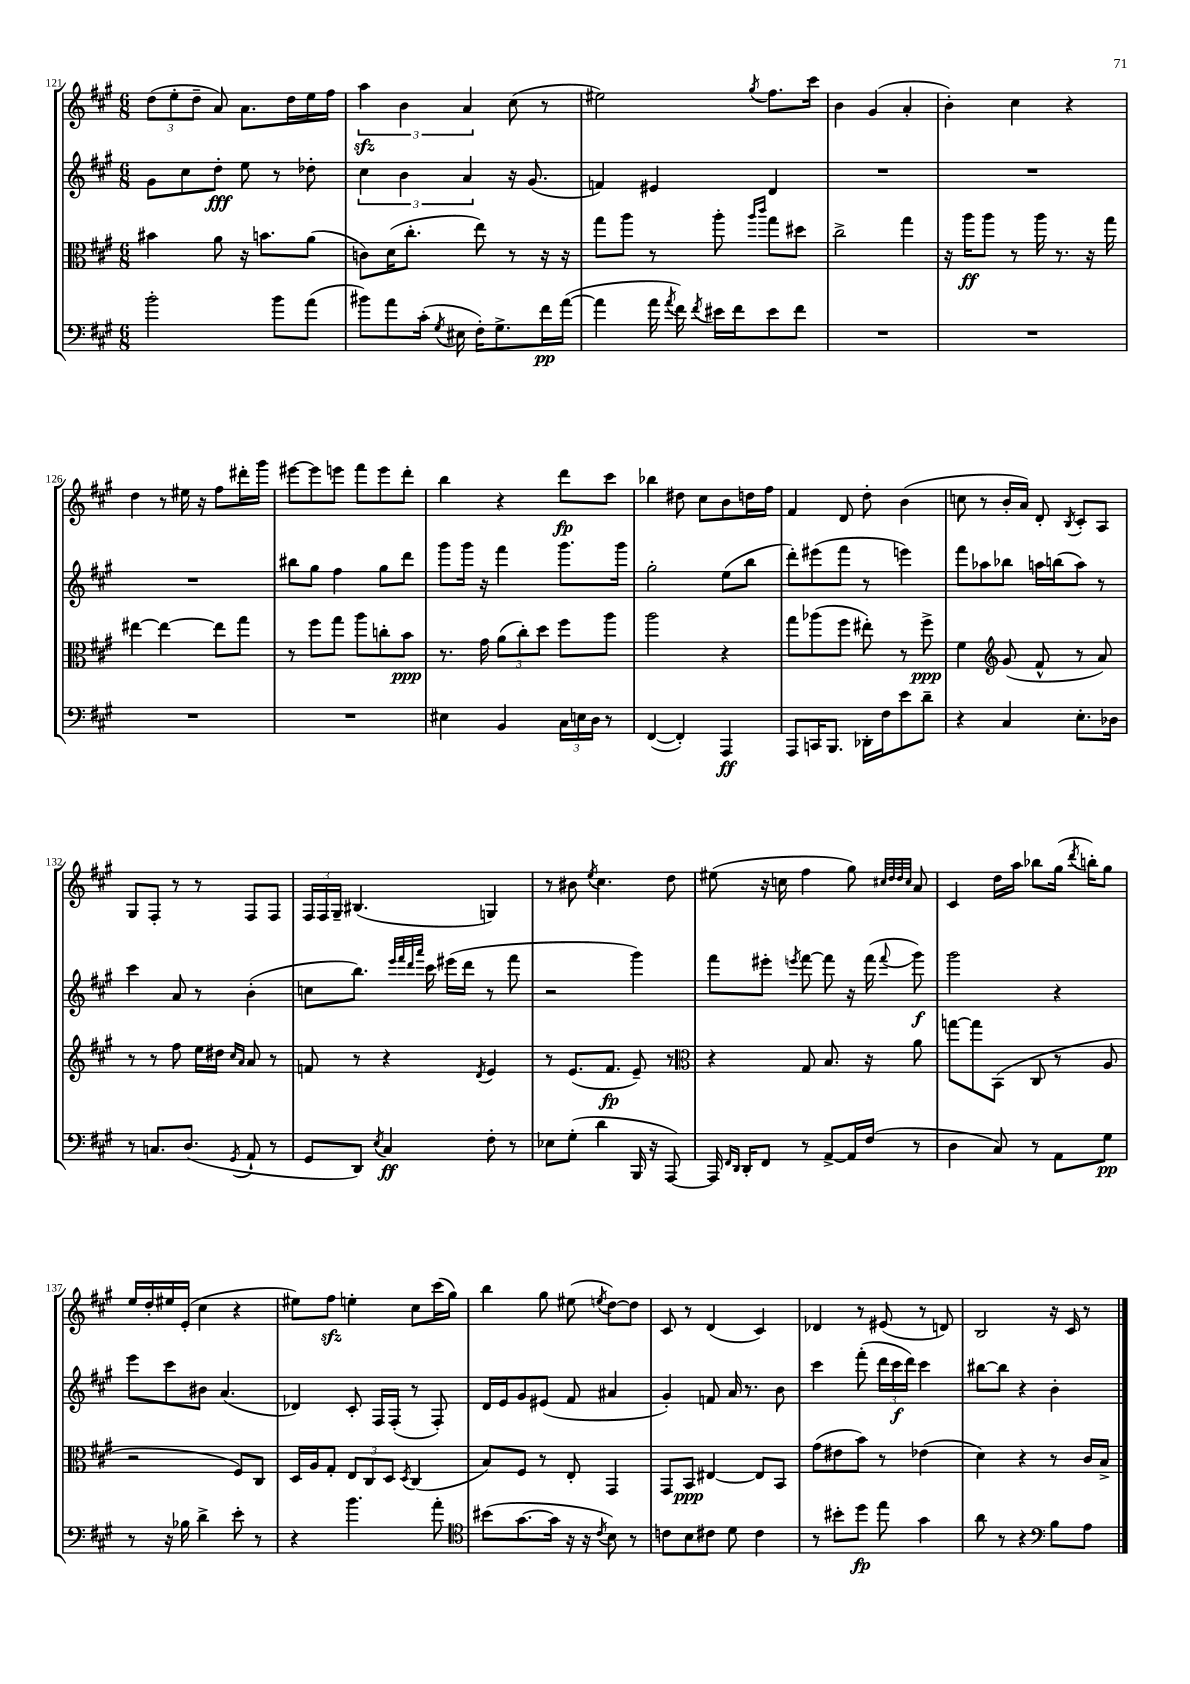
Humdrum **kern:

**kern	**dynam	**kern	**dynam	**kern	**dynam	**kern	**dynam
*part4	*part4	*part3	*part3	*part2	*part2	*part1	*part1
*staff4	*staff4	*staff3	*staff3	*staff2	*staff2	*staff1	*staff1
*clefF4	*	*clefC3	*	*clefG2	*	*clefG2	*
*k[f#c#g#]	*	*k[f#c#g#]	*	*k[f#c#g#]	*	*k[f#c#g#]	*
*M6/8	*	*M6/8	*	*M6/8	*	*M6/8	*
=121	=121	=121	=121	=121	=121	=121	=121
2b'\	.	4b#X\	.	8g#\L	.	(12dd\L	.
.	.	.	.	.	.	12ee'\	.
.	.	.	.	8cc#\	.	.	.
.	.	.	.	.	.	12dd~\J	.
.	.	8a\	.	8dd'\J	fff	8a/)	.
.	.	16r	.	8ee\	.	8.a\L	.
.	.	8.bn\L	.	.	.	.	.
8b\L	.	.	.	8r	.	.	.
.	.	.	.	.	.	16dd\L	.
(8a\J	.	(8a\J	.	8dd-X'\	.	16ee\	.
.	.	.	.	.	.	16ff#\JJ	.
=122	=122	=122	=122	=122	=122	=122	=122
8b#X\L)	.	8cn\L)	.	6cc#\	.	6aazz\	.
8a\	.	(16d\K	.	.	.	.	.
.	.	.	.	6b\	.	6b\	.
.	.	8.cc#'\J	.	.	.	.	.
(16c#'\Jk	.	.	.	.	.	.	.
8qG#/	.	.	.	.	.	.	.
16E#X\	.	.	.	.	.	.	.
.	.	.	.	6a/	.	6a/	.
16F#'\KL)	.	8ee\)	.	.	.	.	.
8.G#^\	.	.	.	.	.	.	.
.	.	8r	.	16r	.	(8cc#\	.
.	.	.	.	(8.g#/	.	.	.
16f#\L	pp	16r	.	.	.	8r	.
([16a\JJ	.	16r	.	.	.	.	.
=123	=123	=123	=123	=123	=123	=123	=123
4a\]	.	8gg#\L	.	4fn/)	.	2ee#X\)	.
.	.	8aa\J	.	.	.	.	.
16a\	.	8r	.	4e#X/	.	.	.
8qa/	.	.	.	.	.	.	.
16f#\)	.	.	.	.	.	.	.
8qf#/	.	.	.	.	.	.	.
16e#X\LL	.	8aa'\	.	.	.	.	.
16f#\J	.	.	.	.	.	.	.
.	.	16qqaa/LL	.	.	.	.	.
.	.	16qqccc#/JJ	.	.	.	8qgg#/	.
8e#\	.	8gg#\L	.	4d/	.	8.ff#\L	.
8f#\J	.	8dd#X\J	.	.	.	.	.
.	.	.	.	.	.	16ccc#\Jk	.
=124	=124	=124	=124	=124	=124	=124	=124
2.r	.	2cc#^\	.	2.r	.	4b\	.
.	.	.	.	.	.	(4g#/	.
.	.	4gg#\	.	.	.	4a'/	.
=125	=125	=125	=125	=125	=125	=125	=125
2.r	.	16r	.	2.r	.	4b'\)	.
.	.	16aa\KL	ff	.	.	.	.
.	.	8aa\J	.	.	.	.	.
.	.	8r	.	.	.	4cc#\	.
.	.	16aa\	.	.	.	.	.
.	.	8.r	.	.	.	.	.
.	.	.	.	.	.	4r	.
.	.	16r	.	.	.	.	.
.	.	16gg#\	.	.	.	.	.
!!LO:LB:g=z
=126	=126	=126	=126	=126	=126	=126	=126
2.r	.	[4ee#X\	.	2.r	.	4dd\	.
.	.	4ee#\_	.	.	.	8r	.
.	.	.	.	.	.	16ee#X\	.
.	.	.	.	.	.	16r	.
.	.	8ee#\L]	.	.	.	8ff#\L	.
.	.	8gg#\J	.	.	.	16ddd#X'\L	.
.	.	.	.	.	.	16ggg#\JJ	.
=127	=127	=127	=127	=127	=127	=127	=127
2.r	.	8r	.	8bb#X\L	.	[8eee#X\L	.
.	.	8ff#\L	.	8gg#\J	.	8eee#\]	.
.	.	8gg#\J	.	4ff#\	.	8eeen\J	.
.	.	8aa\L	.	.	.	8fff#\L	.
.	.	8ccn'\	.	8gg#\L	.	8eee\	.
.	.	8b\J	ppp	8ddd\J	.	8ddd'\J	.
=128	=128	=128	=128	=128	=128	=128	=128
4E#X\	.	8.r	.	8ggg#\L	.	4bb\	.
.	.	.	.	16ggg#\Jk	.	.	.
.	.	16g#\	.	16r	.	.	.
4BB/	.	(12a\L	.	4fff#\	.	4r	.
.	.	12cc#'\)	.	.	.	.	.
.	.	12dd\J	.	.	.	.	.
24C#\LL	.	8ff#\L	.	8.ggg#\L	.	8ddd\L	fp
24En\	.	.	.	.	.	.	.
24D\JJ	.	.	.	.	.	.	.
8r	.	8aa\J	.	.	.	8ccc#\J	.
.	.	.	.	16ggg#\Jk	.	.	.
=129	=129	=129	=129	=129	=129	=129	=129
([4FF#/	.	2aa\	.	2gg#'\	.	4bb-X\	.
4FF#'/])	.	.	.	.	.	8dd#X\	.
.	.	.	.	.	.	8cc#\L	.
4AAA/	ff	4r	.	(8ee\L	.	8b\	.
.	.	.	.	8bb\J	.	16ddn\L	.
.	.	.	.	.	.	16ff#\JJ	.
=130	=130	=130	=130	=130	=130	=130	=130
8AAA/L	.	8gg#\L	.	8ddd'\L)	.	4f#/	.
16CCn/K	.	(8aa-X\	.	(8eee#X\	.	.	.
8.BBB/J	.	.	.	.	.	.	.
.	.	8ff#\J	.	8fff#\J	.	8d/	.
16DD-X'\LL	.	8ee#X'\)	.	8r	.	8dd'\	.
16F#\J	.	.	.	.	.	.	.
8e\	.	8r	.	4eeen\)	.	(4b\	.
8d~\J	.	8ff#^\	ppp	.	.	.	.
=131	=131	=131	=131	=131	=131	=131	=131
4r	.	4f#\	.	8fff#\L	.	8ccn\	.
.	.	.	.	8aa-X\	.	8r	.
*	*	*clefG2	*	*	*	*	*
4C#/	.	(8g#/	.	8bb-X\J	.	16b'/LL	.
.	.	.	.	.	.	16a/JJ)	.
.	.	8f#^^/	.	16aan\LL	.	8d'/	.
.	.	.	.	(16bbn\J	.	.	.
.	.	.	.	.	.	8qB/	.
8.E'\L	.	8r	.	8aa\J)	.	8c#'/L	.
.	.	8a/)	.	8r	.	8A/J	.
16D-X\Jk	.	.	.	.	.	.	.
!!LO:LB:g=z
=132	=132	=132	=132	=132	=132	=132	=132
8r	.	8r	.	4ccc#\	.	8G#/L	.
8.Cn/L	.	8r	.	.	.	8F#'/J	.
.	.	8ff#\	.	8a/	.	8r	.
(8.D/J	.	.	.	.	.	.	.
.	.	16ee\LL	.	8r	.	8r	.
.	.	16dd#X\JJ	.	.	.	.	.
.	.	16qqcc#/LL	.	.	.	.	.
8qGG#/	.	16qqa/JJ	.	.	.	.	.
8AA`/	.	8a/	.	(4b'\	.	8F#/L	.
8r	.	8r	.	.	.	8F#/J	.
=133	=133	=133	=133	=133	=133	=133	=133
8GG#/L	.	8fn/	.	8ccn\L	.	24F#/LL	.
.	.	.	.	.	.	24F#/	.
.	.	.	.	.	.	24G#~/JJ	.
8DD/J)	.	8r	.	8.bb\J)	.	(4.B#X/	.
8qE/	.	.	.	.	.	.	.
4C#/	ff	4r	.	.	.	.	.
.	.	.	.	32qqeee/LLL	.	.	.
.	.	.	.	32qqfff#/	.	.	.
.	.	.	.	32qqddd/	.	.	.
.	.	.	.	32qqaaa/JJJ	.	.	.
.	.	.	.	16ccc#\	.	.	.
.	.	.	.	(16eee#X\LL	.	.	.
.	.	.	.	16ddd\JJ	.	.	.
.	.	8qd/	.	.	.	.	.
8F#'\	.	4e/	.	8r	.	4Gn/)	.
8r	.	.	.	8fff#\	.	.	.
=134	=134	=134	=134	=134	=134	=134	=134
8E-X\L	.	8r	.	2r	.	8r	.
(8G#'\J	.	(8.e/L	.	.	.	8b#X\	.
.	.	.	.	.	.	8qee/	.
4d\	.	.	.	.	.	4.cc#\	.
.	.	8.f#/J	fp	.	.	.	.
16BBB/	.	8e~/)	.	4ggg#\)	.	.	.
16r	.	.	.	.	.	.	.
[8AAA/)	.	8r	.	.	.	8dd\	.
=135	=135	=135	=135	=135	=135	=135	=135
*	*	*clefC3	*	*	*	*	*
16AAA/]	.	4r	.	8fff#\L	.	(8ee#X\	.
16qqFF#/LL	.	.	.	.	.	.	.
16qqDD/JJ	.	.	.	.	.	.	.
16DD'/KL	.	.	.	.	.	.	.
8FF#/J	.	.	.	8eee#X'\J	.	16r	.
.	.	.	.	.	.	16ccn\	.
.	.	.	.	8qeeen/	.	.	.
8r	.	8G#/	.	[8fff#\	.	4ff#\	.
[8AA^/L	.	8.B/	.	8fff#\]	.	.	.
16AA/L]	.	.	.	16r	.	8gg#\)	.
(16F#/JJ	.	16r	.	(16fff#\	.	.	.
.	.	.	.	.	.	32qqcc#X/LLL	.
.	.	.	.	.	.	32qqdd/	.
.	.	.	.	.	.	32qqdd/	.
.	.	.	.	8qqfff#/	.	32qqcc#/JJJ	.
8r	.	8a\	.	8ggg#\)	f	8a/	.
=136	=136	=136	=136	=136	=136	=136	=136
4D\	.	[8ggn\L	.	2ggg#\	.	4c#/	.
.	.	8gg\]	.	.	.	.	.
8C#/)	.	(8BB\J	.	.	.	16dd\LL	.
.	.	.	.	.	.	16aa\JJ	.
8r	.	8C#/	.	.	.	8bb-X\L	.
8AA\L	.	8r	.	4r	.	(16gg#\Jk	.
.	.	.	.	.	.	8qddd/	.
.	.	.	.	.	.	16bbn'\KL)	.
8G#\J	pp	8A/	.	.	.	8gg#\J	.
!!LO:LB:g=z
=137	=137	=137	=137	=137	=137	=137	=137
8r	.	2r	.	8eee\L	.	16ee/LL	.
.	.	.	.	.	.	16dd'/	.
16r	.	.	.	8ccc#\	.	16ee#X/	.
16B-X\	.	.	.	.	.	(16e'/JJ	.
4d^\	.	.	.	8b#X\J	.	4cc#\	.
.	.	.	.	(4.a/	.	.	.
8e'\	.	8F#/L)	.	.	.	4r	.
8r	.	8C#/J	.	.	.	.	.
=138	=138	=138	=138	=138	=138	=138	=138
4r	.	16D/LL	.	4d-X/)	.	8ee#X\L)	.
.	.	16A/J	.	.	.	.	.
.	.	8G#'/J	.	.	.	8ff#zz\J	.
4.b\	.	12E/L	.	8c#'/	.	4een'\	.
.	.	12C#/	.	.	.	.	.
.	.	.	.	16F#/LL	.	.	.
.	.	12D/J	.	.	.	.	.
.	.	.	.	(16F#'/JJ	.	.	.
.	.	8qD/	.	.	.	.	.
.	.	(4C#/	.	8r	.	8cc#\L	.
8a'\	.	.	.	8F#'/)	.	(16ccc#\L	.
.	.	.	.	.	.	16gg#\JJ)	.
=139	=139	=139	=139	=139	=139	=139	=139
*clefC4	*	*	*	*	*	*	*
(8b#X\L	.	8B/L)	.	16d/LL	.	4bb\	.
.	.	.	.	16e/J	.	.	.
[8.g#\	.	8F#/J	.	8g#/	.	.	.
.	.	8r	.	(8e#X/J	.	8gg#\	.
16g#\Jk]	.	.	.	.	.	.	.
16r	.	8E'/	.	8f#/	.	(8ee#X\	.
16r	.	.	.	.	.	.	.
8qc#/	.	.	.	.	.	8qeen/	.
8B\)	.	4GG#/	.	4a#X/	.	[8dd\L)	.
8r	.	.	.	.	.	8dd\J]	.
=140	=140	=140	=140	=140	=140	=140	=140
8cn\L	.	8GG#/L	.	4g#'/)	.	8c#/	.
8B\	.	8BB/J	ppp	.	.	8r	.
8c#X\J	.	[4E#X/	.	8fn/	.	(4d/	.
8d\	.	.	.	16a/	.	.	.
.	.	.	.	8.r	.	.	.
4c#\	.	8E#/L]	.	.	.	4c#/)	.
.	.	8BB/J	.	8b\	.	.	.
=141	=141	=141	=141	=141	=141	=141	=141
8r	.	(8g#\L	.	4ccc#\	.	4d-X/	.
8b#X'\L	.	8e#X\	.	.	.	.	.
8dd\J	fp	8b\J)	.	(8fff#'\	.	8r	.
8ee\	.	8r	.	24ddd\LL	.	(8e#X/	.
.	.	.	.	24ccc#\	f	.	.
.	.	.	.	24ddd\JJ)	.	.	.
4g#\	.	(4e-X\	.	4ccc#\	.	8r	.
.	.	.	.	.	.	8dn/)	.
=142	=142	=142	=142	=142	=142	=142	=142
8a\	.	4d\)	.	[8bb#X\L	.	2B/	.
8r	.	.	.	8bb#\J]	.	.	.
4r	.	4r	.	4r	.	.	.
*clefF4	*	*	*	*	*	*	*
8B\L	.	8r	.	4b'\	.	16r	.
.	.	.	.	.	.	16c#/	.
8A\J	.	16c#/LL	.	.	.	8r	.
.	.	16B^/JJ	.	.	.	.	.
==	==	==	==	==	==	==	==
*-	*-	*-	*-	*-	*-	*-	*-
